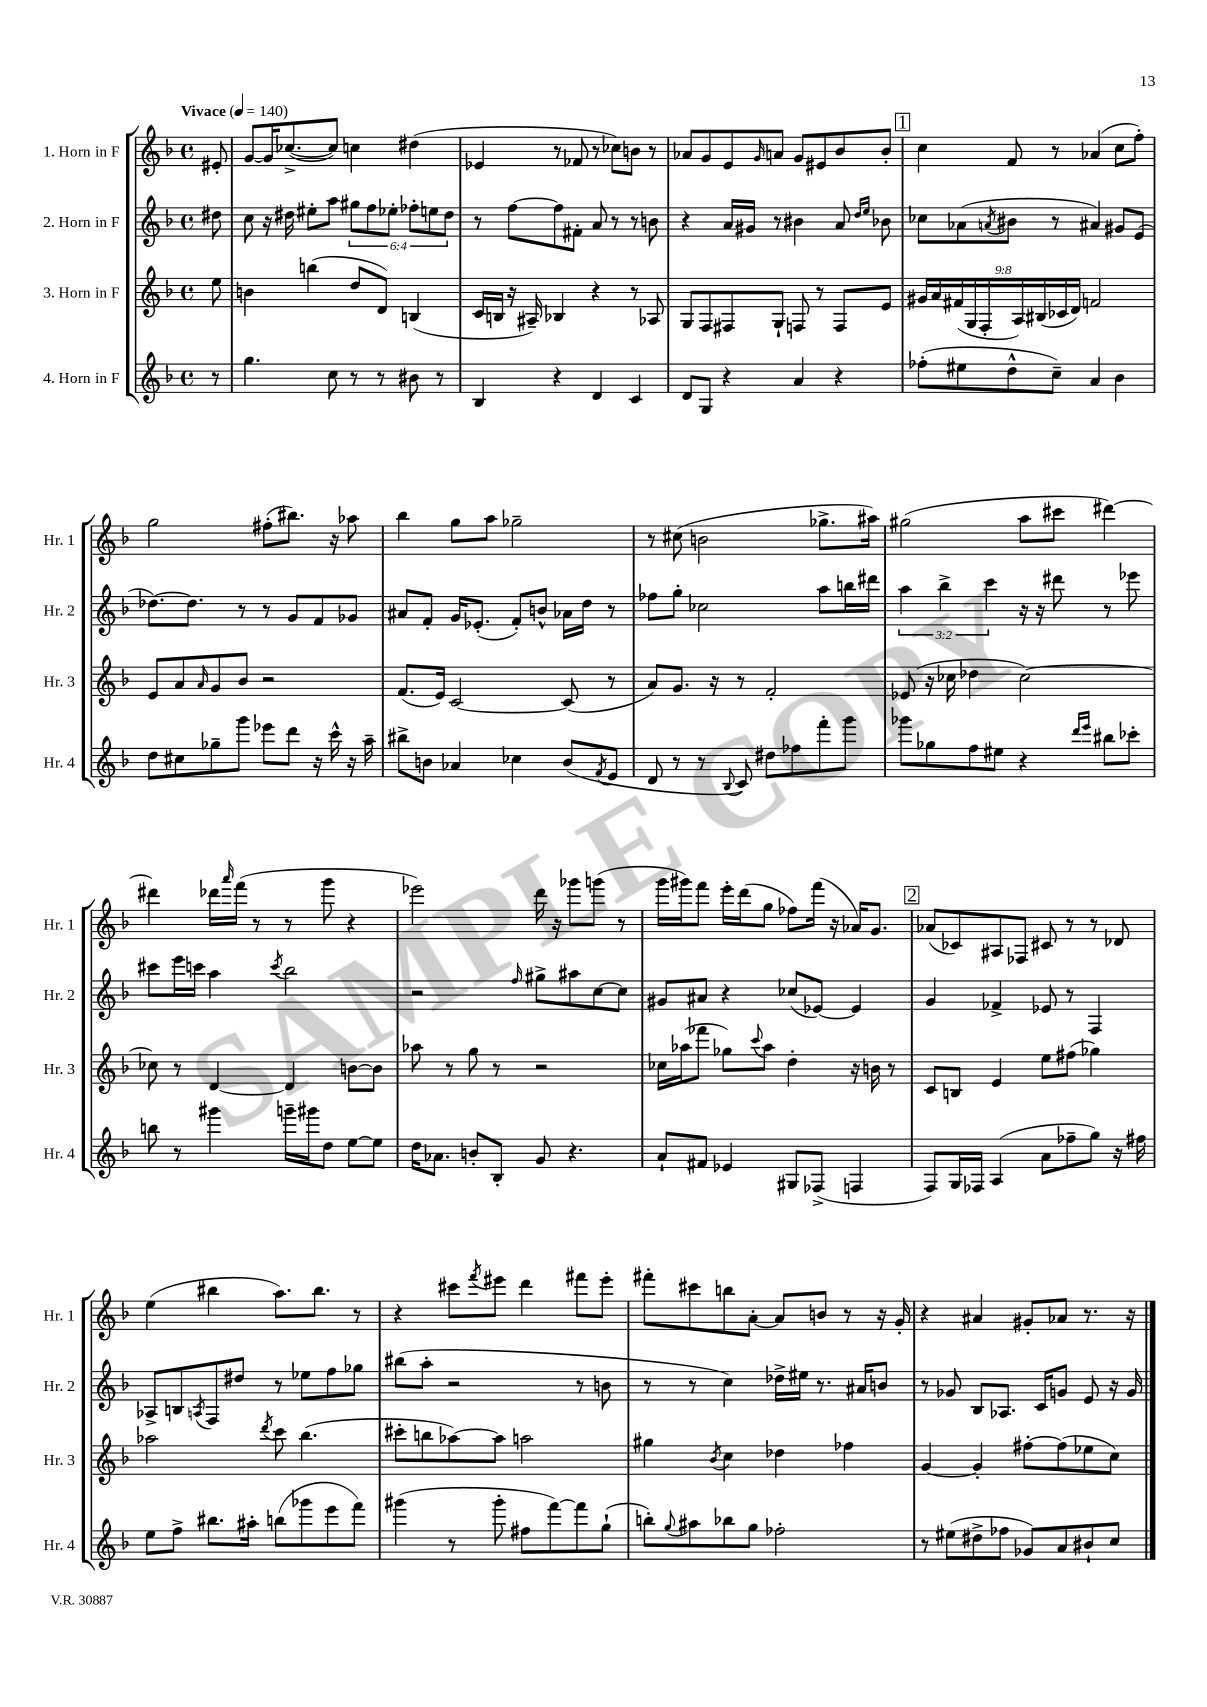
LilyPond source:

<<
\new StaffGroup <<
\new Staff = "s0" \with { instrumentName = "1. Horn in F" shortInstrumentName = "Hr. 1" } {
    \clef treble \key f \major \defaultTimeSignature \time 4/4 \partial 8 \tempo "Vivace" 4 = 140
    eis'8-. |
    g'8~ g'16 ces''8.~->( ces''8) c''4 dis''4( |
    ees'4 r8 fes'8 r8 ces''8) b'8 r8 |
    aes'8 g'8 e'8 \grace { g'16 } a'8 g'8 eis'8 bes'8 bes'8-. |
    \mark \markup { \box "1" } c''4 f'8 r8 aes'4( c''8 f''8-.) |
    g''2 fis''8-.( bis''8.) r16 aes''8 |
    bes''4 g''8 a''8 ges''2-- |
    r8 cis''8( b'2 ges''8.-> ais''16) |
    gis''2( a''8 cis'''8 dis'''4~) |
    dis'''4 des'''16 \grace { a'''16 } f'''16( r8 r8 g'''8 r4 |
    ees'''2) d'''16 r16 ges'''8 g'''8( r8 |
    g'''16 gis'''16) f'''8 e'''16-. d'''16( g''8 fes''8) f'''16( r16 aes'16) g'8. |
    \mark \markup { \box "2" } aes'8( ces'8) ais8 fes8 cis'8 r8 r8 des'8 |
    e''4( bis''4 a''8.) bis''8. r8 |
    r4 cis'''8 \acciaccatura { f'''8 } eis'''8 d'''4 fis'''8 eis'''8-. |
    fis'''8-. cis'''8 b''8 a'8~-. a'8 b'8 r8 r16 g'16-. |
    r4 ais'4 gis'8-. aes'8 r8. r16 \bar "|." |
}
\new Staff = "s1" \with { instrumentName = "2. Horn in F" shortInstrumentName = "Hr. 2" } {
    \clef treble \key f \major \defaultTimeSignature \time 4/4 \override Staff.TupletNumber.text = #tuplet-number::calc-fraction-text \partial 8
    dis''8 |
    c''8 r16 dis''16 eis''8-. a''8 \tuplet 6/4 { gis''8 f''8 ees''8-. fes''8-. e''8 dis''8 } |
    r8 f''8~ f''8 fis'8-. a'8 r8 r8 b'8 |
    r4 a'16 gis'16 r8 bis'4 a'8 \grace { d''16 e''16 } bes'8 |
    \mark \markup { \box "1" } ces''8 aes'8( \acciaccatura { a'8 } bis'8 r8 ais'4) gis'8 e'8( |
    des''8.~) des''8. r8 r8 g'8 f'8 ges'8 |
    ais'8 f'8-. g'16 ees'8.-.( f'8-.) b'8-^ aes'16 d''16 r8 |
    fes''8 g''8-. ces''2 a''8 b''16 dis'''16 |
    \tuplet 3/2 { a''4 bes''4-> c'''4 } r16 r16 dis'''8 r8 ees'''8 |
    cis'''8 e'''16 c'''16 a''4 \acciaccatura { c'''8 } bes''2 |
    r2 \grace { f''16 } gis''8-> ais''8 c''8~ c''8 |
    gis'8 ais'8 r4 ces''8( ees'8~) ees'4 |
    \mark \markup { \box "2" } g'4 fes'4-> ees'8 r8 f4 |
    aes8-> b8 \acciaccatura { a8 } f8 dis''8 r8 ees''8 f''8 ges''8 |
    bis''8( a''8-. r2 r8 b'8 |
    r8 r8 c''4) des''16-> eis''16 r8. ais'16 b'8 |
    r8 ges'8 bes8 aes8. c'16 g'8 e'8 r16 g'16 \bar "|." |
}
\new Staff = "s2" \with { instrumentName = "3. Horn in F" shortInstrumentName = "Hr. 3" } {
    \clef treble \key f \major \defaultTimeSignature \time 4/4 \override Staff.TupletNumber.text = #tuplet-number::calc-fraction-text \partial 8
    e''8 |
    b'4 b''4( d''8 d'8) b4( |
    c'16 b16 r16 ais16--) bes4 r4 r8 aes8 |
    g8 f8 fis8 g8-! f8 r8 f8 e'8 |
    \mark \markup { \box "1" } \tuplet 9/8 { gis'16 a'16 fis'16( g16 f16-. a16) bis16( ces'16 d'16) } f'2 |
    e'8 a'8 \grace { a'16 } g'8 bes'8 r2 |
    f'8.( e'16) c'2~ c'8( r8 |
    a'8) g'8. r16 r8 f'2-. |
    ees'8( r16 ces''16 des''4 ces''2~) |
    ces''8 r8 d'4~ d'4 b'8~ b'8 |
    aes''8 r8 g''8 r8 r2 |
    ces''16 aes''16( fes'''8 ges''8) \appoggiatura { c'''8 } aes''8 d''4-. r16 b'16 r8 |
    \mark \markup { \box "2" } c'8 b8 e'4 e''8 fis''8( ges''4) |
    aes''2 \acciaccatura { d'''8 } c'''8 bes''4.( |
    cis'''8-. b''8 aes''8~) aes''8 a''2 |
    gis''4 \acciaccatura { bes'8 } c''4 des''4 fes''4 |
    g'4~ g'4-. fis''8~-. fis''8( ees''8 c''8) \bar "|." |
}
\new Staff = "s3" \with { instrumentName = "4. Horn in F" shortInstrumentName = "Hr. 4" } {
    \clef treble \key f \major \defaultTimeSignature \time 4/4 \partial 8
    r8 |
    g''4. c''8 r8 r8 bis'8 r8 |
    bes4 r4 d'4 c'4 |
    d'8 g8 r4 a'4 r4 |
    \mark \markup { \box "1" } fes''8-.( eis''8 d''8-^ c''8--) a'4 bes'4 |
    d''8 cis''8 ges''8-- g'''8 ees'''8 d'''8 r16 c'''16-^ r16 a''16-- |
    bis''8-> b'8 aes'4 ces''4 b'8( \acciaccatura { f'8 } e'8 |
    d'8 r8 r8 \appoggiatura { bes8 } c'8) dis''8 fes''8 f'''8-. g'''8 |
    ges'''8 ges''8 f''8 eis''8 r4 \grace { d'''16 e'''16 } bis''8 ces'''8-. |
    b''8 r8 gis'''4 g'''16-- gis'''16 d''8 e''8~ e''8 |
    d''16 aes'8. b'8-. bes8-. g'8 r4. |
    a'8-! fis'8 ees'4 gis8 fes8->( f4 |
    \mark \markup { \box "2" } f8) g16 fes16 a4( a'8 fes''8-- g''8) r16 fis''16 |
    e''8 f''8-> bis''8. ais''16-. b''8( ges'''8 e'''8 f'''8) |
    gis'''4( r8 gis'''8-. fis''8 f'''8~) f'''8 g''8-!( |
    b''8-.) \appoggiatura { g''8 } ais''8 bes''8 g''8 fes''2-. |
    r8 eis''8( dis''8-> fes''8 ges'8) a'8 bis'8-! c''8 \bar "|." |
}
>>
>>
\layout { \context { \Score \remove "Bar_number_engraver" } }
